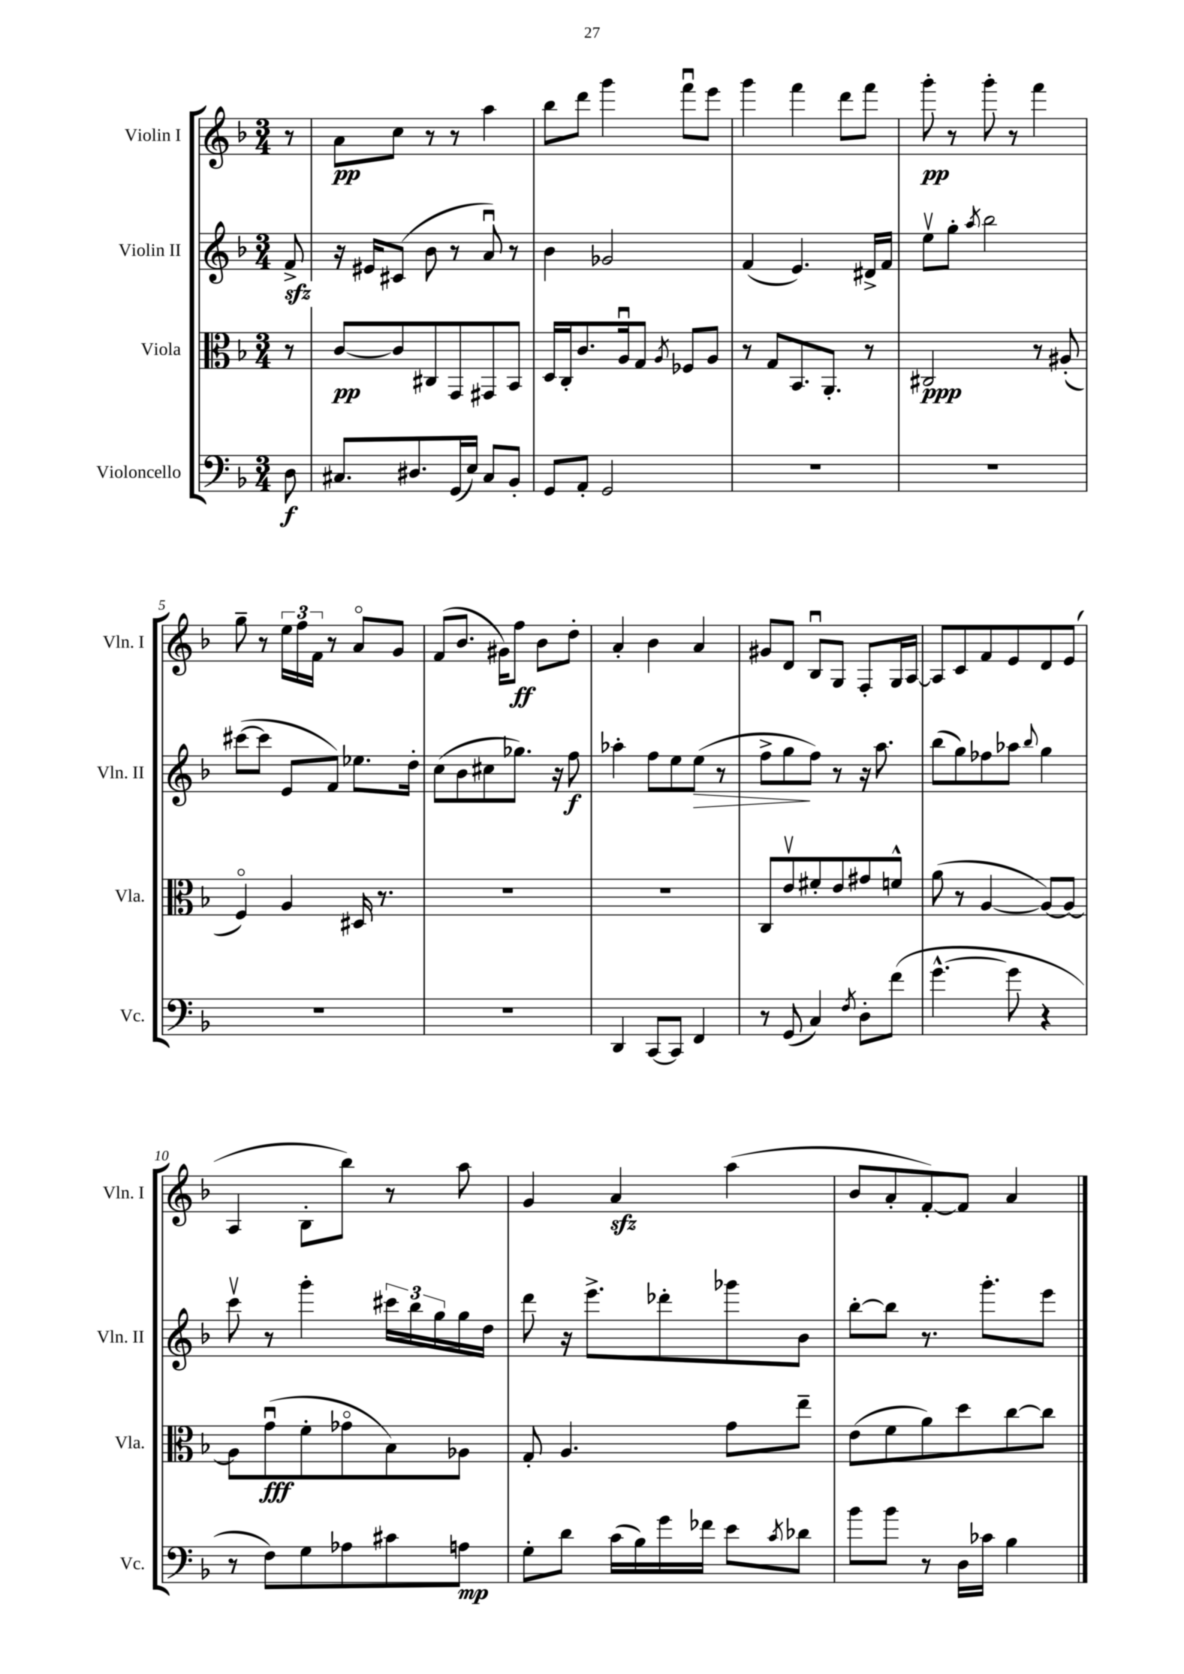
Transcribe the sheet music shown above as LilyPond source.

<<
\new StaffGroup <<
\new Staff = "s0" \with { instrumentName = "Violin I" shortInstrumentName = "Vln. I" } {
    \clef treble \key f \major \numericTimeSignature \time 3/4 \partial 8
    r8 |
    a'8\pp c''8 r8 r8 a''4 |
    bes''8 d'''8 g'''4 f'''8\downbow e'''8 |
    g'''4 f'''4 d'''8 f'''8 |
    g'''8-.\pp r8 g'''8-. r8 f'''4 |
    g''8-- r8 \tuplet 3/2 { e''16 f''16 f'16 } r8 a'8\flageolet g'8 |
    f'8( bes'8. gis'16) f''8\ff bes'8 d''8-. |
    a'4-. bes'4 a'4 |
    gis'8 d'8 bes8\downbow g8 f8-. g16 a16~ |
    a8 c'8 f'8 e'8 d'8 e'8( |
    a4 bes8-. bes''8) r8 a''8 |
    g'4 a'4\sfz a''4( |
    bes'8 a'8-. f'8~-.) f'8 a'4 \bar "|." |
}
\new Staff = "s1" \with { instrumentName = "Violin II" shortInstrumentName = "Vln. II" } {
    \clef treble \key f \major \numericTimeSignature \time 3/4 \partial 8
    f'8->\sfz |
    r16 eis'16 cis'8( bes'8 r8 a'8\downbow) r8 |
    bes'4 ges'2 |
    f'4( e'4.) dis'16-> f'16 |
    e''8\upbow g''8-. \acciaccatura { a''8 } bes''2 |
    cis'''8~( cis'''8 e'8 f'8) ees''8. d''16-. |
    c''8( bes'8 cis''8 ges''8.) r16 f''8\f |
    aes''4-. f''8 e''8 e''8\>( r8 |
    f''8-> g''8\! f''8) r8 r16 a''8. |
    bes''8( g''8) fes''8 aes''8 \appoggiatura { bes''8 } g''4 |
    c'''8\upbow r8 g'''4-. \tuplet 3/2 { cis'''16 bes''16 g''16 } g''16 d''16 |
    d'''8 r16 e'''8.-> des'''8-. ges'''8 bes'8 |
    bes''8~-. bes''8 r8. g'''8.-. e'''8 \bar "|." |
}
\new Staff = "s2" \with { instrumentName = "Viola" shortInstrumentName = "Vla." } {
    \clef alto \key f \major \numericTimeSignature \time 3/4 \partial 8
    r8 |
    c'8~\pp c'8 cis8 g,8 gis,8 bes,8 |
    d16 c16-. c'8. a16\downbow g8 \acciaccatura { a8 } fes8 a8 |
    r8 g8 bes,8. a,8.-. r8 |
    cis2\ppp r8 ais8-.( |
    f4\flageolet) a4 dis16 r8. |
    R2. |
    r2. |
    c8 e'8\upbow fis'8-. e'8 gis'8 f'8-^ |
    a'8( r8 a4~ a8~) a8~ |
    a8 g'8\downbow\fff( f'8-. ges'8\flageolet bes8) aes8 |
    g8-. a4. g'8 e''8-- |
    e'8( f'8 a'8) d''8 c''8~ c''8 \bar "|." |
}
\new Staff = "s3" \with { instrumentName = "Violoncello" shortInstrumentName = "Vc." } {
    \clef bass \key f \major \numericTimeSignature \time 3/4 \partial 8
    d8\f |
    cis8. dis8. g,16( e16) cis8 bes,8-. |
    g,8 a,8-. g,2 |
    R2. |
    R2. |
    R2. |
    R2. |
    d,4 c,8~ c,8 f,4 |
    r8 g,8( c4) \acciaccatura { f8 } d8-. f'8( |
    g'4.~-^ g'8 r4 |
    r8 f8) g8 aes8 cis'8 a8\mp |
    g8-. d'8 c'16( bes16) g'16 fes'16 e'8 \acciaccatura { c'8 } des'8 |
    bes'8 bes'8 r8 d16 ces'16 bes4 \bar "|." |
}
>>
>>
